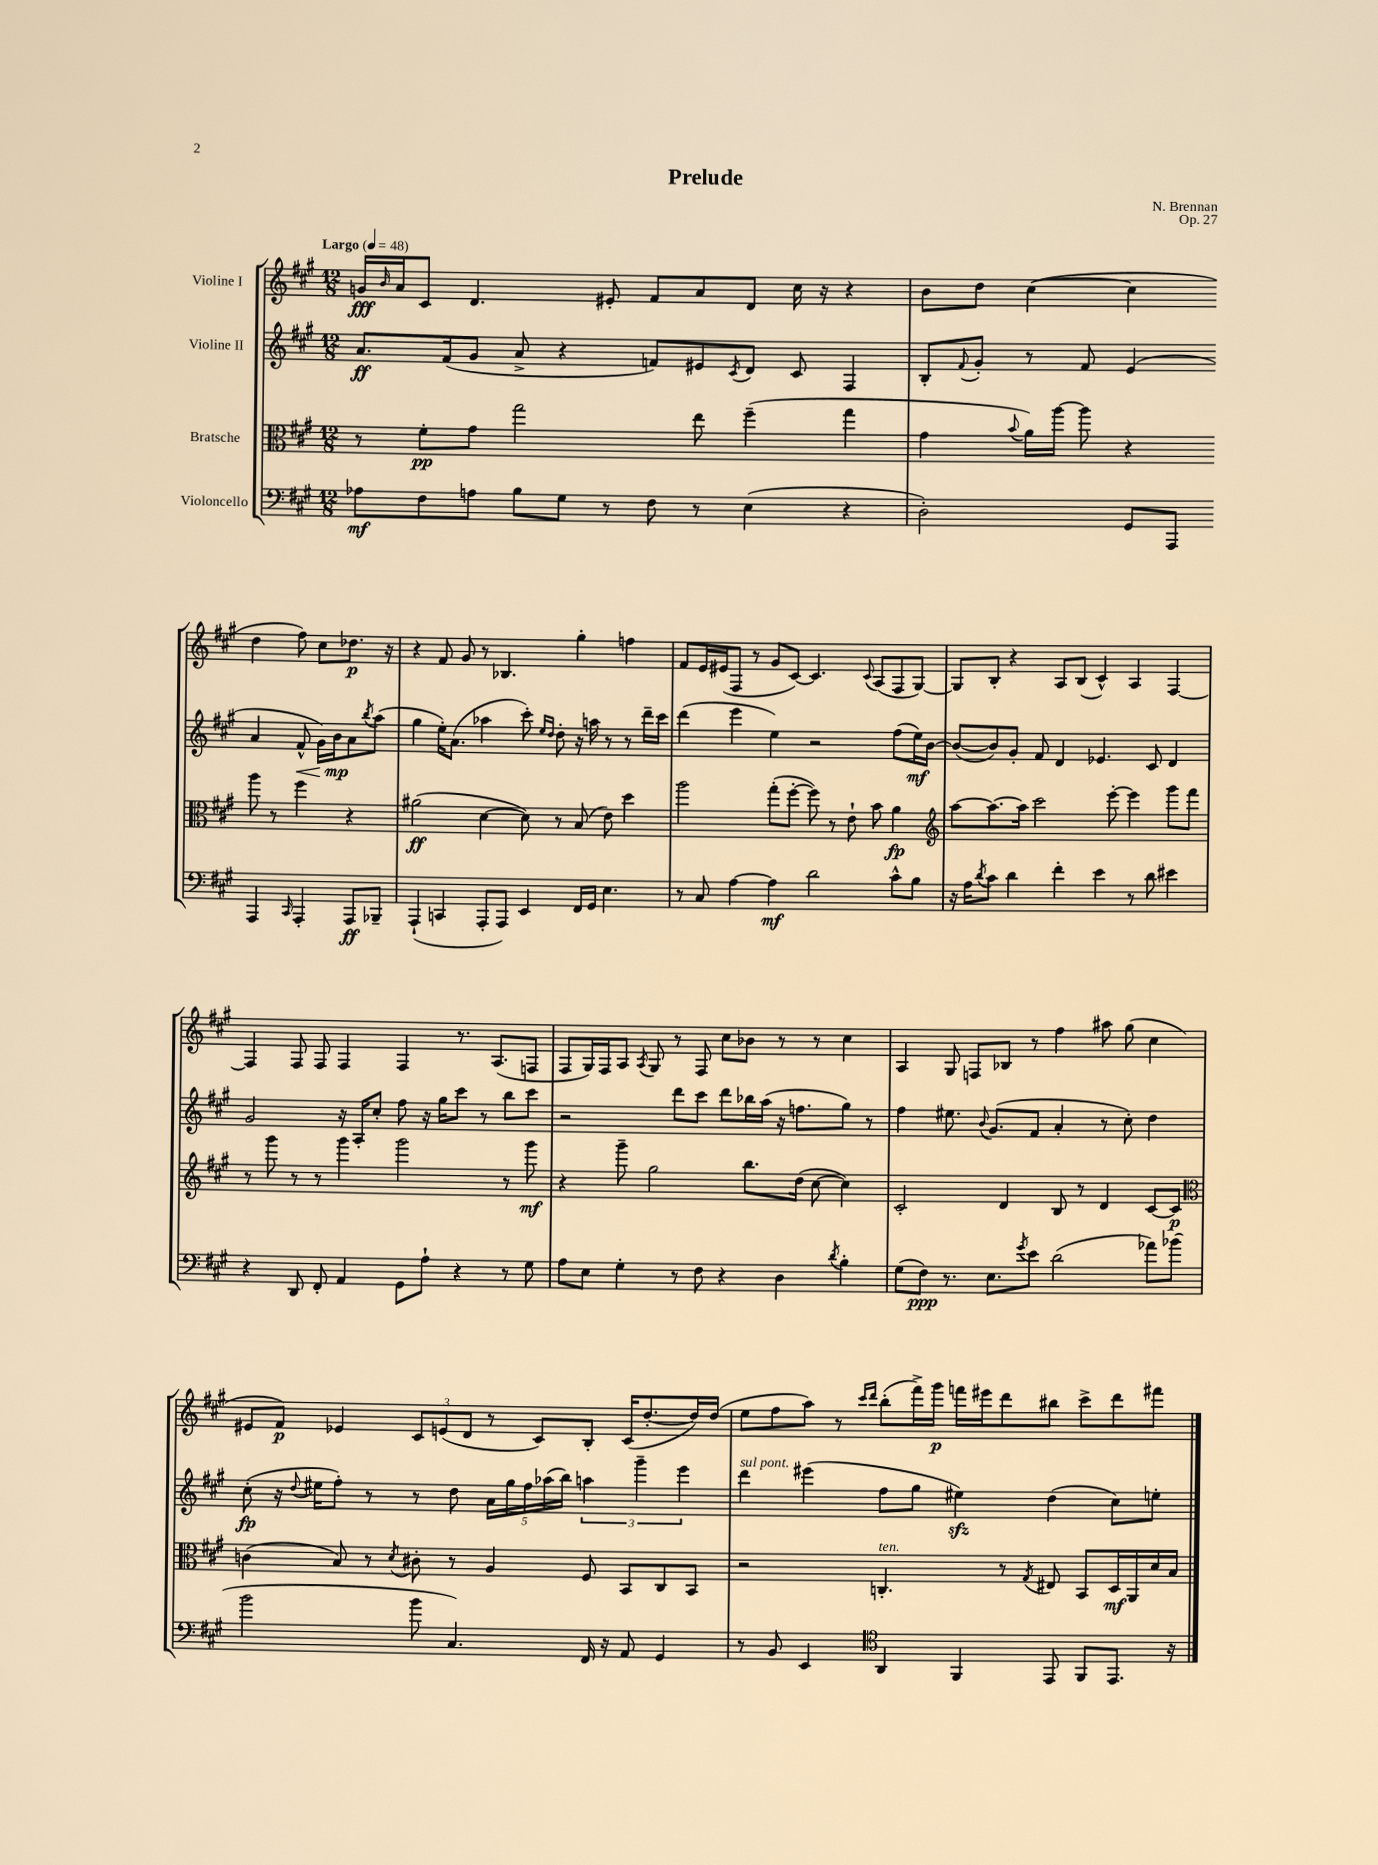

**kern	**dynam	**kern	**dynam	**kern	**dynam	**kern	**dynam
*part4	*part4	*part3	*part3	*part2	*part2	*part1	*part1
*staff4	*staff4	*staff3	*staff3	*staff2	*staff2	*staff1	*staff1
*I"Violoncello	*	*I"Bratsche	*	*I"Violine II	*	*I"Violine I	*
*clefF4	*	*clefC3	*	*clefG2	*	*clefG2	*
*k[f#c#g#]	*	*k[f#c#g#]	*	*k[f#c#g#]	*	*k[f#c#g#]	*
*M12/8	*	*M12/8	*	*M12/8	*	*M12/8	*
*MM48	*	*MM48	*	*MM48	*	*MM48	*
=1	=1	=1	=1	=1	=1	=1	=1
!	!	!	!	!	!	!LO:TX:a:B:t=Largo	!
8A-X\L	mf	8r	.	8.a/L	ff	16gn/LL	fff
.	.	.	.	.	.	16qqb/	.
.	.	.	.	.	.	16a/J	.
8F#\	.	8f#'\L	pp	.	.	8c#/J	.
.	.	.	.	(16f#/k	.	.	.
8An\J	.	8g#\J	.	8g#/J	.	4.d/	.
8B\L	.	2gg#\	.	8a^/	.	.	.
8G#\J	.	.	.	4r	.	.	.
8r	.	.	.	.	.	8e#X'/	.
8F#\	.	.	.	8fn/L)	.	8f#/L	.
8r	.	8ee\	.	8e#X/	.	8a/	.
.	.	.	.	8qc#/	.	.	.
(4E\	.	(4ff#~\	.	8d/J	.	8d/J	.
.	.	.	.	8c#/	.	16cc#\	.
.	.	.	.	.	.	16r	.
4r	.	4gg#\	.	4F#/	.	4r	.
=2	=2	=2	=2	=2	=2	=2	=2
2D'\)	.	4g#\	.	8B'/L	.	8b\L	.
.	.	.	.	8qqf#/	.	.	.
.	.	.	.	8g#'/J	.	8dd\J	.
.	.	8qqb/	.	.	.	.	.
.	.	16a\LL)	.	8r	.	([4cc#\	.
.	.	[16aa\JJ	.	.	.	.	.
.	.	8aa\]	.	8f#/	.	.	.
8GG#/L	.	4r	.	(4e/	.	4cc#\]	.
8AAA/J	.	.	.	.	.	.	.
4AAA/	.	8aa\	.	4a/	.	4dd\	.
.	.	8r	.	.	.	.	.
16qqCC#/	.	.	.	.	.	.	.
!	!	!	!	!	!LO:HP:b	!	!
4AAA'/	.	4ff#\	.	8f#^^/	<	8ff#\)	.
.	.	.	.	16g#\LL)	.	8cc#\L	.
.	.	.	.	16b\J	mp	.	.
8AAA/L	ff	4r	.	8a\	[	8.dd-X\J	p
.	.	.	.	8qbb/	.	.	.
8BBB-X~/J	.	.	.	(8aa\J	.	.	.
.	.	.	.	.	.	16r	.
!!LO:LB:g=z
=3	=3	=3	=3	=3	=3	=3	=3
(4AAA`/	.	(2a#X\	ff	4gg#\	.	4r	.
4CCn/	.	.	.	16ee'\KL)	.	8f#/	.
.	.	.	.	(8.a\J	.	.	.
.	.	.	.	.	.	8g#/	.
8AAA'/L	.	[4d\	.	4aa-X\	.	8r	.
8AAA/J)	.	.	.	.	.	4.B-X/	.
4EE/	.	8d\])	.	8ccc#'\)	.	.	.
.	.	.	.	16qqee/LL	.	.	.
.	.	.	.	16qqdd/JJ	.	.	.
.	.	8r	.	8dd'\	.	.	.
16FF#/LL	.	(8B/	.	16r	.	4gg#'\	.
16GG#/JJ	.	.	.	16aan\	.	.	.
4.E\	.	8e\)	.	8r	.	.	.
.	.	4dd\	.	8r	.	4ffn\	.
.	.	.	.	16ddd~\LL	.	.	.
.	.	.	.	16ccc#\JJ	.	.	.
=4	=4	=4	=4	=4	=4	=4	=4
8r	.	2aa\	.	(4ddd\	.	8f#/L	.
8C#/	.	.	.	.	.	16e/L	.
.	.	.	.	.	.	(16e#X/J	.
[4A\	.	.	.	4eee\	.	8F#/J	.
.	.	.	.	.	.	8r	.
4A\]	mf	(8gg#'\L	.	4ee\)	.	8g#/L	.
.	.	[8ff#'\J	.	.	.	[8c#/J)	.
2d\	.	8ff#\])	.	2r	.	4.c#/]	.
.	.	8r	.	.	.	.	.
.	.	8e`\	.	.	.	.	.
.	.	.	.	.	.	8qqc#/	.
.	.	8b\	.	.	.	(8A/L	.
8c#^^\L	.	4a\	fp	(8ff#\L	.	8F#/	.
8B\J	.	.	.	16ee\L)	mf	[8G#/J)	.
.	.	.	.	[16b\JJ	.	.	.
=5	=5	=5	=5	=5	=5	=5	=5
*	*	*clefG2	*	*	*	*	*
16r	.	[8aa\L	.	(8b/L_	.	8G#/L]	.
16A\KL	.	.	.	.	.	.	.
8qd/	.	.	.	.	.	.	.
8c#\J	.	8.aa\_	.	8b/])	.	8B'/J	.
4d\	.	.	.	8g#'/J	.	4r	.
.	.	16aa\Jk]	.	.	.	.	.
.	.	2ccc#\	.	8f#/	.	.	.
4f#'\	.	.	.	4d/	.	8A/L	.
.	.	.	.	.	.	(8B/J	.
4e\	.	.	.	4.e-X/	.	4c#^^/)	.
.	.	[8eee'\	.	.	.	.	.
8r	.	4eee\]	.	.	.	4A/	.
8d\	.	.	.	8c#/	.	.	.
4e#X\	.	8ggg#\L	.	4d/	.	[4F#/	.
.	.	8fff#\J	.	.	.	.	.
!!LO:LB:g=z
=6	=6	=6	=6	=6	=6	=6	=6
4r	.	8r	.	2g#/	.	4F#/]	.
.	.	8ggg#\	.	.	.	.	.
8DD/	.	8r	.	.	.	8F#/	.
8FF#'/	.	8r	.	.	.	8F#/	.
4AA/	.	4ggg#\	.	16r	.	4F#/	.
.	.	.	.	16A'/KL	.	.	.
.	.	.	.	8cc#'/J	.	.	.
8GG#\L	.	2ggg#\	.	8ff#\	.	4F#/	.
8A`\J	.	.	.	16r	.	.	.
.	.	.	.	16gg#\KL	.	.	.
4r	.	.	.	8ccc#\J	.	8.r	.
.	.	.	.	8r	.	.	.
.	.	.	.	.	.	(8.A/L	.
8r	.	8r	.	8bb\L	.	.	.
8G#\	.	8ggg#\	mf	8ccc#\J	.	8Fn/J	.
=7	=7	=7	=7	=7	=7	=7	=7
8A\L	.	4r	.	2r	.	8F#/L	.
8E\J	.	.	.	.	.	16G#/L)	.
.	.	.	.	.	.	16F#/J	.
4G#'\	.	8ggg#~\	.	.	.	8A/J	.
.	.	.	.	.	.	8qA/	.
.	.	2gg#\	.	.	.	8G#/	.
8r	.	.	.	8ddd\L	.	8r	.
8F#\	.	.	.	8ccc#\J	.	8F#/	.
4r	.	.	.	8ddd\L	.	8cc#\L	.
.	.	8.bb\L	.	16bb-X\L	.	8b-X\J	.
.	.	.	.	(16aa\JJ	.	.	.
4D\	.	.	.	16r	.	8r	.
.	.	(16dd\Jk	.	8.ffn\L	.	.	.
.	.	[8cc#\	.	.	.	8r	.
8qd/	.	.	.	.	.	.	.
4B'\	.	4cc#\])	.	8gg#\J)	.	4cc#\	.
.	.	.	.	8r	.	.	.
=8	=8	=8	=8	=8	=8	=8	=8
(8G#\L	.	2c#'/	.	4ff#\	.	4A/	.
8F#\J)	ppp	.	.	.	.	.	.
8.r	.	.	.	8.ee#X\	.	8G#/	.
.	.	.	.	.	.	8Fn/L	.
.	.	.	.	8qqb/	.	.	.
8.E\L	.	.	.	(8.g#/L	.	.	.
.	.	4d/	.	.	.	8B-X/J	.
8qg#/	.	.	.	.	.	.	.
8e\J	.	.	.	8f#/J	.	8r	.
(2d\	.	8B/	.	4a'/	.	4ff#\	.
.	.	8r	.	.	.	.	.
.	.	4d/	.	8r	.	8aa#X\	.
.	.	.	.	8cc#'\)	.	(8gg#\	.
8a-X\L)	.	[8c#/L	.	4dd\	.	4cc#\	.
(8b-X\J	.	8c#/J]	p	.	.	.	.
!!LO:LB:g=z
=9	=9	=9	=9	=9	=9	=9	=9
*	*	*clefC3	*	*	*	*	*
2b\	.	(4cn\	.	(8cc#'\	fp	8e#X/L	.
.	.	.	.	16r	.	8f#/J)	p
.	.	.	.	8qqdd/	.	.	.
.	.	.	.	16ee#X\KL	.	.	.
.	.	8B/)	.	8ff#'\J)	.	4e-X/	.
.	.	8r	.	8r	.	.	.
.	.	8qd/	.	.	.	.	.
8b\	.	8c#X'\	.	8r	.	12c#/L	.
.	.	.	.	.	.	(12en/	.
4.C#/)	.	8r	.	8dd\	.	.	.
.	.	.	.	.	.	12d/J	.
.	.	4A/	.	20a\LL	.	8r	.
.	.	.	.	20gg#\	.	.	.
.	.	.	.	20ff#\	.	.	.
.	.	.	.	.	.	8c#/L)	.
.	.	.	.	(20aa-X\	.	.	.
.	.	.	.	20bb\JJ)	.	.	.
16FF#/	.	8F#/	.	6aan\	.	8B'/J	.
16r	.	.	.	.	.	.	.
8AA/	.	8BB/L	.	.	.	(16c#/KL	.
.	.	.	.	6ggg#~\	.	.	.
.	.	.	.	.	.	[8.dd'/	.
4GG#/	.	8C#/	.	.	.	.	.
.	.	.	.	6eee\	.	.	.
.	.	8BB/J	.	.	.	16dd/L])	.
.	.	.	.	.	.	(16dd/JJ	.
=10	=10	=10	=10	=10	=10	=10	=10
!	!	!	!	!LO:TX:a:i:t=sul pont.	!	!	!
8r	.	2r	.	4ddd\	.	8ee\L	.
8BB/	.	.	.	.	.	8ff#\	.
4EE/	.	.	.	(4eee#X\	.	8aa\J)	.
.	.	.	.	.	.	8r	.
*clefC4	*	*	*	*	*	*	*
.	.	.	.	.	.	16qqccc#/LL	.
.	.	.	.	.	.	16qqddd/JJ	.
!	!	!LO:TX:a:i:t=ten.	!	!	!	!	!
4AA/	.	4.Cn'/	.	8ff#\L	.	(8bb'\L	.
.	.	.	.	8gg#\J	.	16fff#^\L)	.
.	.	.	.	.	.	16ggg#\JJ	p
4FF#/	.	.	.	4ee#Xzz\)	.	16fffn\LL	.
.	.	.	.	.	.	16eee#X\J	.
.	.	8r	.	.	.	8ddd\	.
.	.	8qG#/	.	.	.	.	.
8EE/	.	8E#X/	.	(4dd\	.	8bb#X\J	.
8FF#/L	.	8BB/L	.	.	.	8ccc#^\L	.
8.EE/J	.	16D/L	mf	8cc#\L)	.	8ddd\	.
.	.	16AA/	.	.	.	.	.
.	.	16d/	.	8een'\J	.	8fff#X\J	.
16r	.	16B/JJ	.	.	.	.	.
==	==	==	==	==	==	==	==
*-	*-	*-	*-	*-	*-	*-	*-
